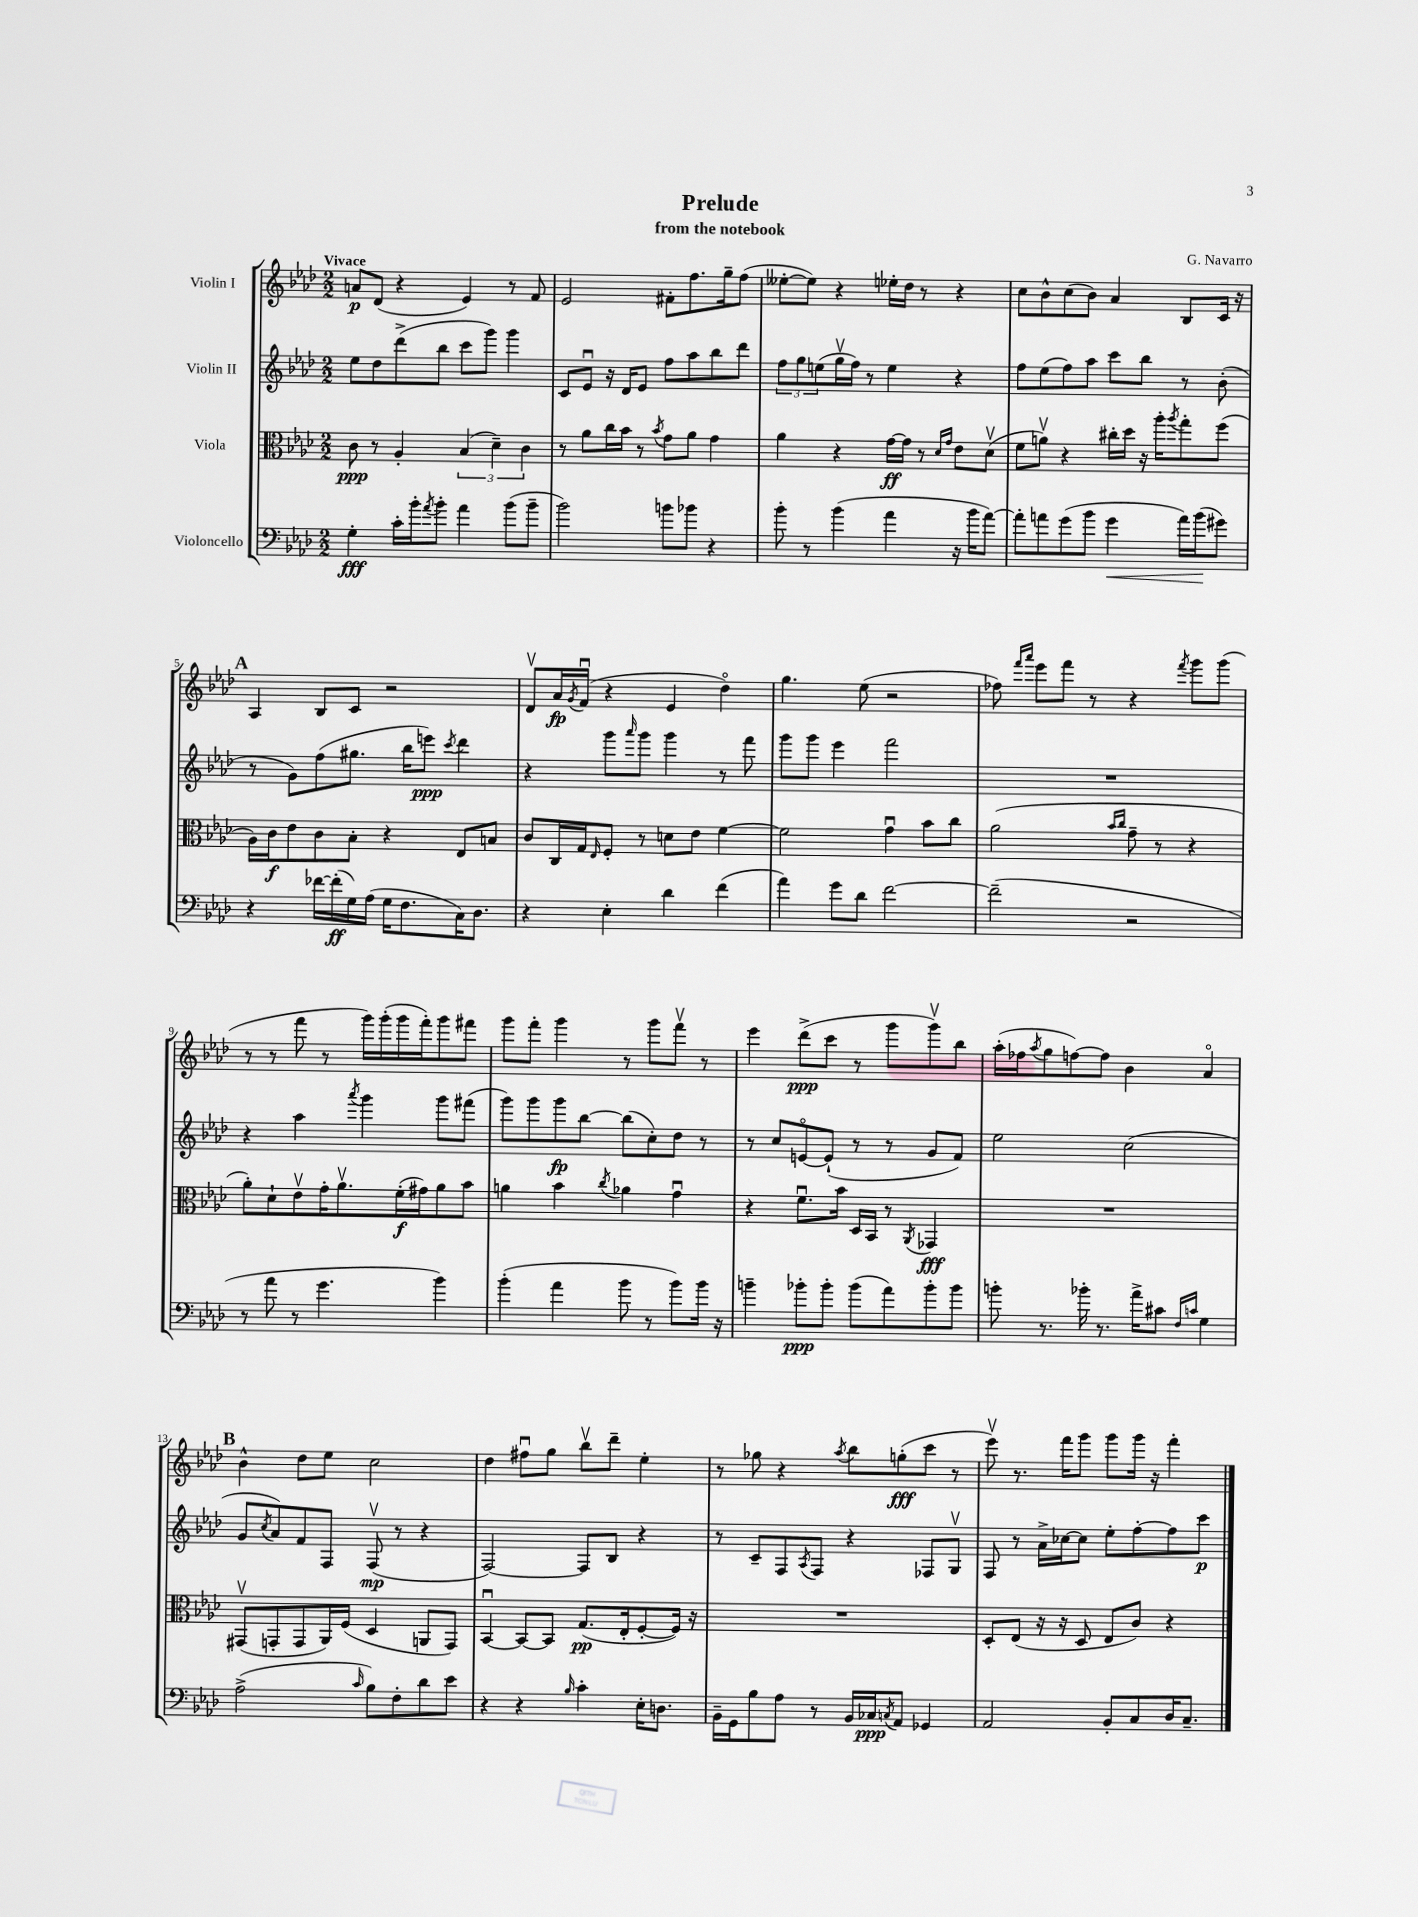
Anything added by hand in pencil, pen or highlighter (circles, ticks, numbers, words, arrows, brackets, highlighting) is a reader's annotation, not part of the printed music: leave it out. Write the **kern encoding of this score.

**kern	**kern	**kern	**kern
*staff4	*staff3	*staff2	*staff1
*clefF4	*clefC3	*clefG2	*clefG2
*k[b-e-a-d-]	*k[b-e-a-d-]	*k[b-e-a-d-]	*k[b-e-a-d-]
*M2/2	*M2/2	*M2/2	*M2/2
4G'	8c	8ee-	8a
.	8r	8dd-	(8d-
16c'	4A-'	(8ddd-^	4r
16b-'	.	.	.
8qa-	.	.	.
8b-'	.	8bb-	.
4a-	(6B-	8ccc	4e-)
.	.	8ggg)	.
.	6d-~)	.	.
(8b-	.	4ggg	8r
.	6c	.	.
8b-~	.	.	8f
=	=	=	=
2b-)	8r	8c	2e-
.	8a-	8e-u	.
.	16cc	16r	.
.	16b-	16d-	.
.	8r	8e-	.
.	8qb-	.	.
8b	8g	8ff	8f#'
8b-	8a-	8aa-	8.ff
4r	4g	8bb-	.
.	.	.	16gg~
.	.	8ddd-	(8ff
=	=	=	=
8b-'	4a-	12ff	[8ee--'
.	.	12gg	.
8r	.	.	8ee--])
.	.	(12ee	.
(4b-	4r	16ggv	4r
.	.	16ff)	.
.	.	8r	.
4a-	[16g	4ee	16ee-'
.	16g]	.	16dd-
.	8r	.	8r
.	16qqd-	.	.
.	16qqg	.	.
16r	8e-	4r	4r
16b-	.	.	.
[8a-)	(8d-v	.	.
=	=	=	=
8a-']	8f	8ff	8cc
8a	8av)	(8ee-	8b-^^
(8g	4r	8ff)	(8cc
8b-	.	8aa-	8b-)
4g	16cc#'	8ccc	4a-
.	16dd-	.	.
.	16r	8bb-	.
.	16aa-'	.	.
.	8qaa-	.	.
16a)	8gg'	8r	8B-
(16b-	.	.	.
8g#)	(8ff	(8b-'	16c
.	.	.	16r
=	=	=	=
4r	16A-)	8r	4A-
.	16c	.	.
.	8e-	8g)	.
[16f-	8c	(8ff	8B-
(16f-']	.	.	.
16G)	8B-'	8.gg#	8c
(16A-	.	.	.
16G	4r	.	2r
8.F	.	16bb-	.
.	.	8eee)	.
.	.	8qccc	.
16C)	8E-	4ddd-	.
8.D-	.	.	.
.	8B	.	.
=	=	=	=
4r	8c	4r	8d-v
.	16C	.	16a-
.	.	.	8qg
.	16G	.	(16fu
.	16qqE-	.	.
4E-'	8F'	8ggg	4r
.	.	16qqaaa-	.
.	8r	8ggg	.
4d-	8d	4ggg	4e-
.	8e-	.	.
(4f	[4f	8r	4dd-o)
.	.	8fff	.
=	=	=	=
4a-)	2f]	8ggg	4.gg
.	.	8ggg	.
8g	.	4eee-	.
8d-	.	.	(8ee-
[2f	4gu	2fff	2r
.	8b-	.	.
.	8cc	.	.
=	=	=	=
(2f~]	(2a-	1r	8ff-)
.	.	.	16qqfff
.	.	.	16qqaaa-
.	.	.	8eee-
.	.	.	8fff
.	.	.	8r
.	16qqb-	.	.
.	16qqcc	.	.
2r	8g~	.	4r
.	8r	.	.
.	.	.	8qfff
.	4r	.	8ggg
.	.	.	(8ggg
=	=	=	=
8r	8a-')	4r	8r
8a-	8d-`	.	8r
8r	8e-v	4aa-	8fff
4.g	16g'	.	8r
.	8.a-v	.	.
.	.	8qaaa-	.
.	.	4ggg	16ggg)
.	.	.	(16ggg'
.	(16f'	.	16ggg
.	16g#)	.	16fff')
4b-)	8a-	8ggg	8ggg
.	8b-	(8fff#	8fff#
=	=	=	=
(4b-'	4a	8ggg)	8ggg
.	.	8ggg	8fff'
4a-	4b-	8ggg	4ggg
.	.	[8bb-	.
.	8qcc	.	.
8b-	4a-	(8bb-]	8r
8r	.	8cc')	8ggg
8b-)	4gu	8dd-	8fffv
16b-	.	8r	8r
16r	.	.	.
=	=	=	=
4b~	4r	8r	4eee-
.	.	8cc	.
8b-'	8.fu	[8eo	(8ddd-^
8b-'	.	(8e`]	8ccc
.	16b-	.	.
(8b-	16D-	8r	8r
.	16BB-	.	.
8a-)	8r	8r	8ggg
.	8qAA-	.	.
8b-'	4GG-	8g	8gggv)
8b-	.	8f)	8bb-
=	=	=	=
8b'	1r	2ee-	(16aa-'
.	.	.	16ff-
.	.	.	8qaa-
8.r	.	.	8gg
.	.	.	[8ff)
16b-'	.	.	.
8.r	.	.	8ff]
.	.	(2cc	4b-
16a-^	.	.	.
8c#	.	.	.
16qqF	.	.	.
16qqc	.	.	.
4G	.	.	4a-o
=	=	=	=
(2A-^	(8GG#v	8g	4b-^^
.	.	8qcc	.
.	8GG'	8a-)	.
.	8GG	8f	8dd-
.	16AA-)	8F	8ee-
.	(16F	.	.
16qqc	.	.	.
8B-)	4D-	(8Fv	2cc
8F'	.	8r	.
8d-	8AA	4r	.
8e-	8GG)	.	.
=	=	=	=
4r	[4BB-u	[2F)	4dd-
4r	8BB-_	.	8ff#u
.	8BB-]	.	8gg
16qqB-	.	.	.
4c'	(8.G	8F]	8bb-v
.	.	8B-	8ddd-~
.	16E-'	.	.
16E-'	[8F'	4r	4ee-'
8.D	.	.	.
.	16F])	.	.
.	16r	.	.
=	=	=	=
16BB-~	1r	8r	8r
16GG	.	.	.
8B-	.	8c~	8gg-
8A-	.	8F	4r
.	.	8qA-	.
8r	.	8F	.
.	.	.	8qaa-
16BB-	.	4r	8bb-
16C-	.	.	.
8qC	.	.	.
8AA-	.	.	(8gg'
4GG-	.	8F-	8ccc
.	.	8Gv	8r
=	=	=	=
2AA-	8D-'	8F	8eee-v)
.	(8E-	8r	8.r
.	16r	16a-^	.
.	16r	[16cc-	16fff
.	8D-	8cc-]	8ggg
8BB-'	8E-	8ee-'	8ggg
8C	8c)	[8ff'	16ggg
.	.	.	16r
16D-	4r	8ff]	4fff'
8.C~	.	.	.
.	.	8ccc	.
==	==	==	==
*-	*-	*-	*-
